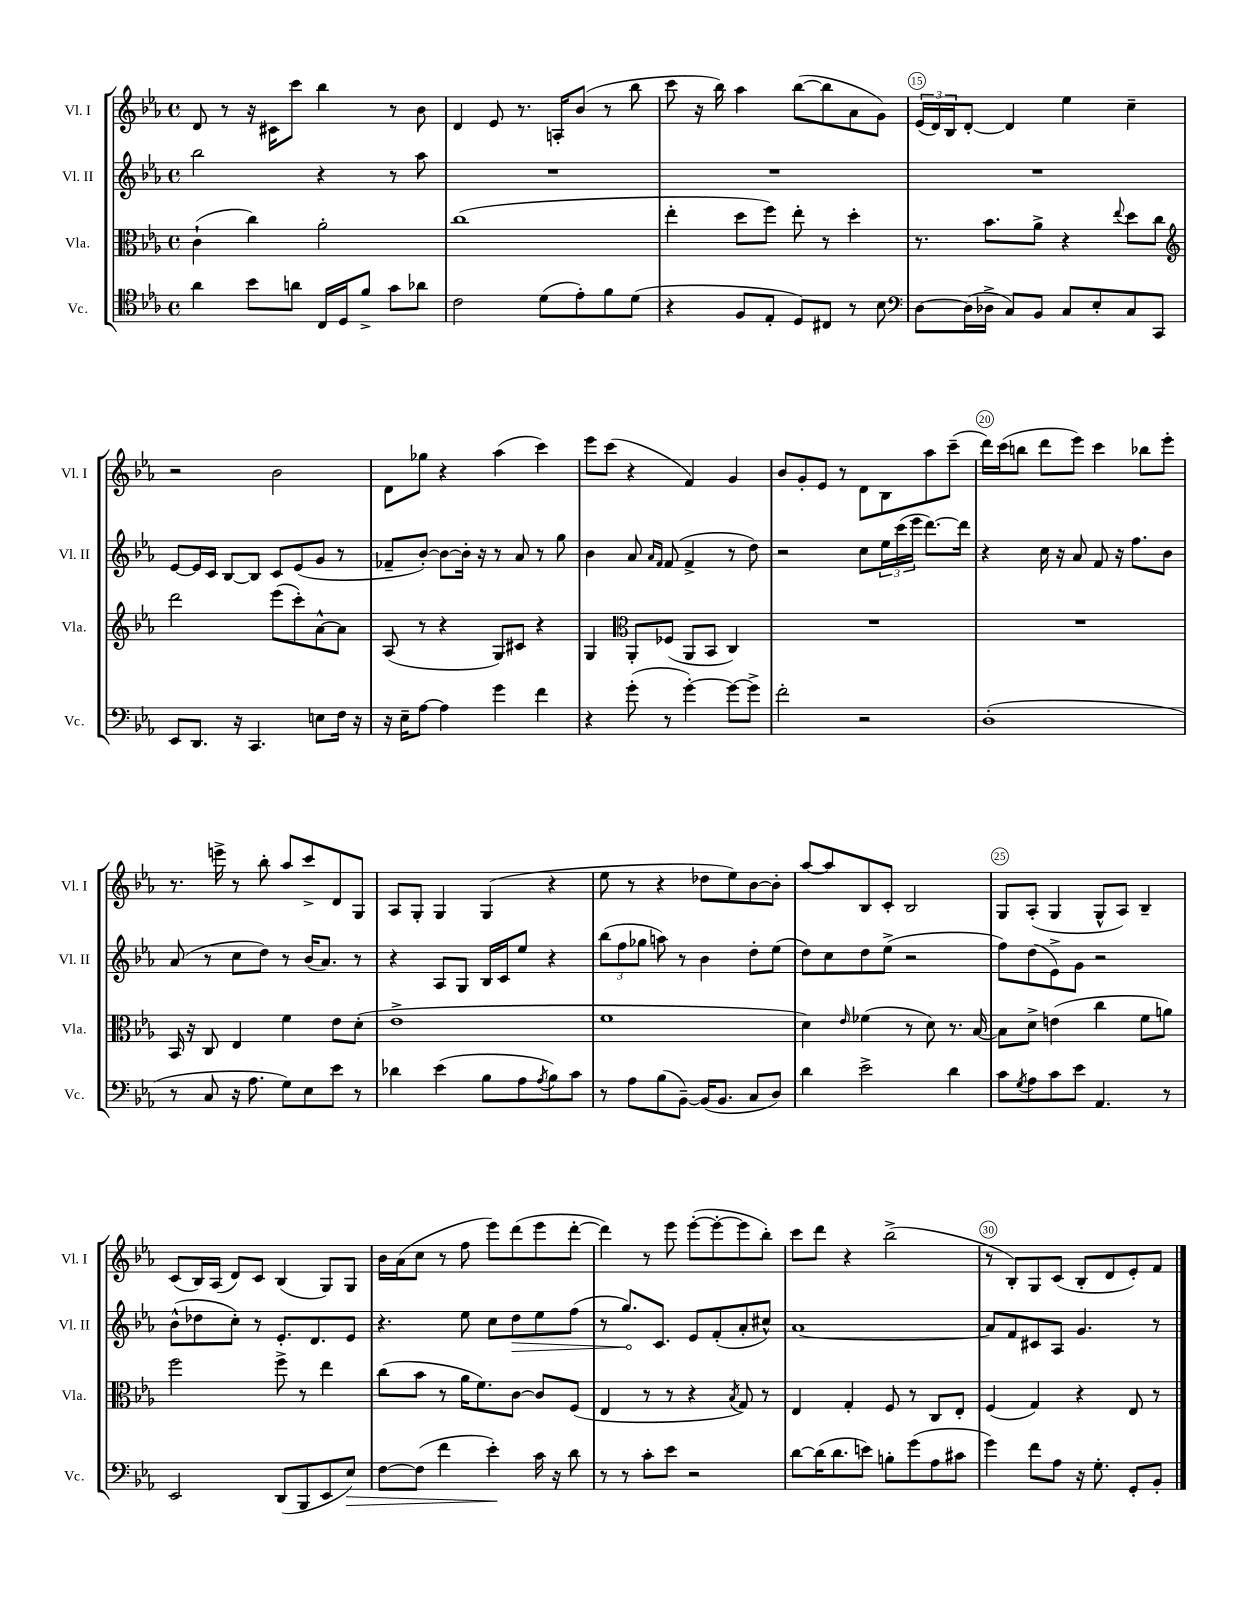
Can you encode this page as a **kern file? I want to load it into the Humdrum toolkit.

**kern	**kern	**kern	**kern
*staff4	*staff3	*staff2	*staff1
*clefC4	*clefC3	*clefG2	*clefG2
*k[b-e-a-]	*k[b-e-a-]	*k[b-e-a-]	*k[b-e-a-]
*M4/4	*M4/4	*M4/4	*M4/4
*met(c)	*met(c)	*met(c)	*met(c)
4a-	(4c`	2bb-	8d
.	.	.	8r
8b-	4cc)	.	16r
.	.	.	16c#
8a	.	.	8ccc
16C	2a-'	4r	4bb-
16D	.	.	.
8f^	.	.	.
8g	.	8r	8r
8a-	.	8aa-	8b-
=	=	=	=
2c	(1cc	1r	4d
.	.	.	8e-
.	.	.	8.r
(8d	.	.	.
.	.	.	16A'
8e-')	.	.	(8b-
8f	.	.	8r
(8d	.	.	8bb-
=	=	=	=
4r	4ee-'	1r	8ccc
.	.	.	16r
.	.	.	16bb-)
8F	8dd	.	4aa-
8E-'	8ff)	.	.
8D)	8ee-'	.	([8bb-
8C#	8r	.	8bb-]
8r	4dd'	.	8a-
8B-	.	.	8g)
=	=	=	=
*clefF4	*	*	*
[8D	8.r	1r	(24e-
.	.	.	24d)
.	.	.	24B-
(16D]	.	.	[8d'
16D-^	8.b-	.	.
8C)	.	.	4d]
8BB-	8a-^	.	.
8C	4r	.	4ee-
8E-'	.	.	.
.	8qqee-	.	.
8C	8dd	.	4cc~
8CC	8cc	.	.
=	=	=	=
*	*clefG2	*	*
8EE-	2ddd	[8e-	2r
8.DD	.	16e-]	.
.	.	16c	.
.	.	[8B-	.
16r	.	.	.
4.CC	.	8B-]	.
.	(8eee-	8c	2b-
.	8ccc')	(8e-	.
8E	[8a-^^	8g	.
16F	8a-]	8r	.
16r	.	.	.
=	=	=	=
16r	(8A-	8f-~	8d
16E-~	.	.	.
[8A-	8r	[8b-')	8gg-
4A-]	4r	8b-_	4r
.	.	16b-']	.
.	.	16r	.
4g	8G)	8r	(4aa-
.	8c#	8a-	.
4f	4r	8r	4ccc)
.	.	8gg	.
=	=	=	=
4r	4G	4b-	8eee-
.	.	.	(8ccc
*	*clefC3	*	*
(8g'	8AA-'	8a-	4r
.	.	16qqa-	.
.	.	16qqf	.
8r	(8F-	(8f	.
[4g')	8AA-	4f^	4f)
.	8BB-	.	.
8g_	4C)	8r	4g
8g^]	.	8dd)	.
=	=	=	=
2f'	1r	2r	8b-
.	.	.	8g'
.	.	.	8e-
.	.	.	8r
2r	.	8cc	8d
.	.	24ee-	8B-
.	.	(24ccc	.
.	.	24eee-	.
.	.	[8.ddd)	8aa-
.	.	.	(8ccc~
.	.	16ddd]	.
=	=	=	=
(1D'	1r	4r	16ddd)
.	.	.	(16ccc
.	.	.	8bb
.	.	16cc	8ddd
.	.	16r	.
.	.	8a-	8eee-)
.	.	8f	4ccc
.	.	16r	.
.	.	8.ff	.
.	.	.	8bb-
.	.	8b-	8eee-'
=	=	=	=
8r	16BB-	(8a-	8.r
.	16r	.	.
8C	8C	8r	.
.	.	.	16eee^
16r	4E-	8cc	8r
8.A-	.	.	.
.	.	8dd)	8bb-'
8G)	4f	8r	8aa-
8E-	.	(16b-	8ccc^
.	.	8.a-)	.
8e-	8e-	.	8d
8r	(8d'	8r	8G
=	=	=	=
4d-	1e-^	4r	8A-
.	.	.	8G'
(4e-	.	8A-	4G
.	.	8G	.
8B-	.	16B-	(4G
.	.	16c	.
8A-	.	8ee-	.
8qA-	.	.	.
8B-)	.	4r	4r
8c	.	.	.
=	=	=	=
8r	1f	(12bb-	8ee-
.	.	12ff	.
8A-	.	.	8r
.	.	12gg-	.
(8B-	.	8aa)	4r
[8BB-~)	.	8r	.
(16BB-]	.	4b-	8dd-
8.BB-	.	.	.
.	.	.	8ee-)
8C	.	8dd'	[8b-
8D)	.	(8ee-	8b-']
=	=	=	=
4d	4d)	8dd)	[8aa-
.	.	8cc	8aa-]
.	16qqe-	.	.
2e-^	(4f-	8dd	8B-
.	.	(8ee-^	8c'
.	8r	2r	2B-
.	8d)	.	.
4d	8.r	.	.
.	[16B-	.	.
=	=	=	=
8c	8B-]	8ff)	8G
8qG	.	.	.
8A-	8d^	(8dd	(8A-'
8c	(4e	8e-^)	4G
8e-	.	8g	.
4.AA-	4cc	2r	8G^^
.	.	.	8A-)
.	8f	.	4B-~
8r	8a)	.	.
=	=	=	=
2EE-	2ff	(8b-^^	(8c
.	.	8dd-	16B-)
.	.	.	(16A-
.	.	8cc')	8d)
.	.	8r	8c
(8DD	8ff^	8.e-'	(4B-
8BBB-	8r	.	.
.	.	8.d	.
8EE-	4ee-	.	8G)
8E-)	.	8e-	8G
=	=	=	=
[8F	(8cc	4.r	16b-
.	.	.	(16a-
(8F]	8b-	.	8cc
4f	8r	.	8r
.	16a-	8ee-	8ff
.	8.f)	.	.
4e-')	.	8cc	8eee-)
.	[8c	8dd	(8ddd
16c	8c]	8ee-	8eee-
16r	.	.	.
8d	(8F	(8ff	[8ddd'
=	=	=	=
8r	4E-	8r	4ddd])
8r	.	8.gg)	.
8c'	8r	.	8r
.	.	8.c	.
8e-	8r	.	8eee-
2r	4r	8e-	([8eee-'
.	.	(8f'	8eee-'_
.	8qB-	.	.
.	8G)	8a-'	8eee-]
.	8r	8cc#^^)	8bb-')
=	=	=	=
[8d	4E-	[1a-	8ccc
(16d]	.	.	8ddd
8.d	.	.	.
.	4G'	.	4r
8e)	.	.	.
8B'	8F	.	(2bb-^
(8g	8r	.	.
8A-	8C	.	.
8c#	8E-'	.	.
=	=	=	=
4g)	(4F	8a-]	8r
.	.	8f	8B-')
8f	4G)	8c#	8G
8A-	.	8A-	(8c
16r	4r	4.g	8B-'
8.G'	.	.	.
.	.	.	8d
8GG'	8E-	.	8e-')
8BB-'	8r	8r	8f
==	==	==	==
*-	*-	*-	*-
